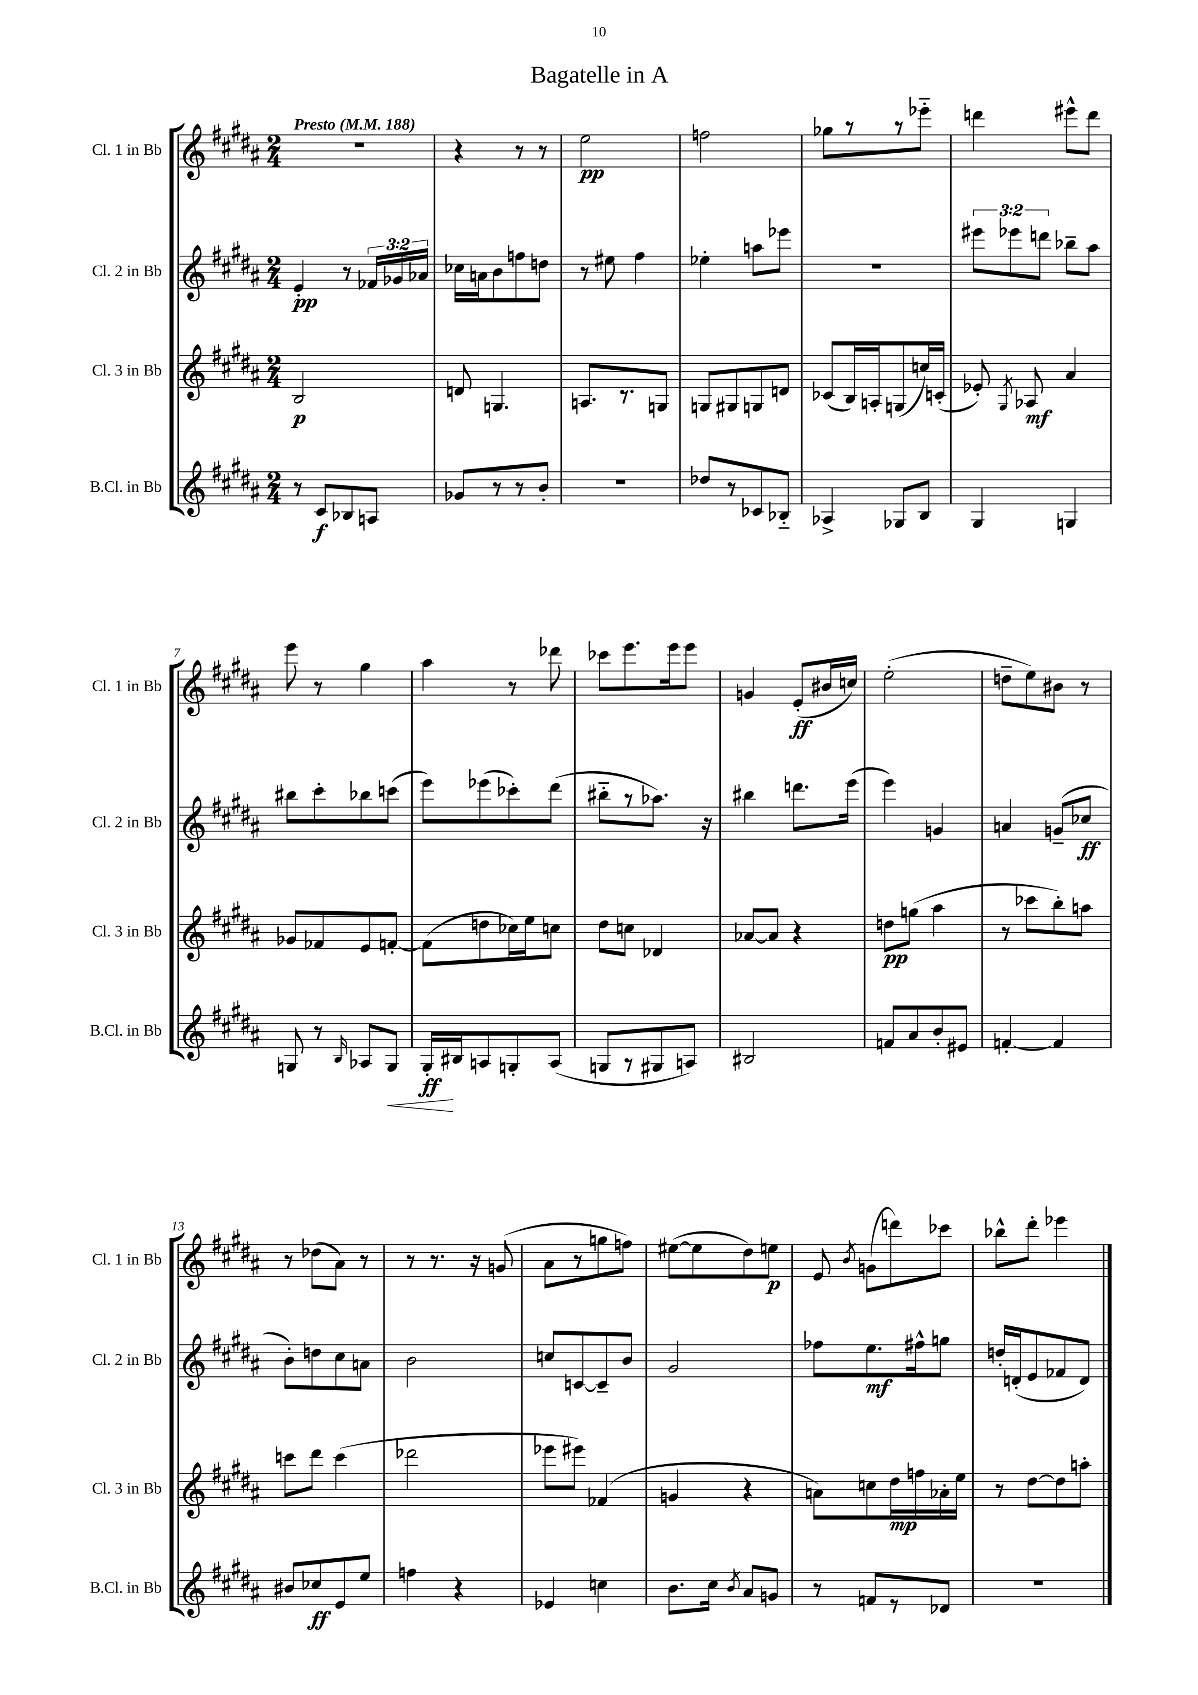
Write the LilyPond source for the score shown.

\header { title = "Bagatelle in A" }
<<
\new StaffGroup <<
\new Staff = "s0" \with { instrumentName = "Cl. 1 in Bb" shortInstrumentName = "Cl. 1 in Bb" } {
    \clef treble \key b \major \numericTimeSignature \time 2/4 \tempo "Presto" 4 = 188
    \autoBeamOff R2 |
    r4 r8 r8 |
    e''2\pp |
    f''2 |
    ges''8[ r8 r8 ees'''8]-_ |
    d'''4 eis'''8[-^ d'''8] |
    e'''8 r8 gis''4 |
    ais''4 r8 des'''8 |
    ces'''8[ e'''8. e'''16 e'''8] |
    g'4 e'8[-.\ff( bis'16 c''16]) |
    e''2-.( |
    d''8[-- e''8) bis'8] r8 |
    r8 des''8[( ais'8]) r8 |
    r8 r8. r16 g'8( |
    ais'8[ r8 g''8 f''8]) |
    eis''8[~( eis''8 dis''8) e''8]\p |
    e'8 \acciaccatura { b'8 } g'8[( d'''8) ces'''8] |
    bes''8[-^ dis'''8]-. ees'''4 \bar "|." |
}
\new Staff = "s1" \with { instrumentName = "Cl. 2 in Bb" shortInstrumentName = "Cl. 2 in Bb" } {
    \clef treble \key b \major \numericTimeSignature \time 2/4 \override Staff.TupletNumber.text = #tuplet-number::calc-fraction-text
    \autoBeamOff e'4-.\pp r8 \tuplet 3/2 { fes'16[ ges'16 aes'16] } |
    ces''16[ a'16 b'8 f''8 d''8] |
    r8 eis''8 fis''4 |
    ees''4-. a''8[ ees'''8] |
    R2 |
    \tuplet 3/2 { eis'''8[ ees'''8 d'''8] } bes''8[-- ais''8] |
    bis''8[ cis'''8-. bes''8 c'''8]( |
    e'''8[) ees'''8( ces'''8-.) dis'''8]( |
    bis''8[-_ r8 aes''8.]) r16 |
    bis''4 d'''8.[ e'''16]( |
    e'''4) g'4 |
    a'4 g'8[--( ces''8]\ff |
    b'8[-.) d''8 cis''8 a'8] |
    b'2 |
    c''8[ c'8~ c'8-- b'8] |
    gis'2 |
    fes''8[ e''8.\mf fis''16-^ g''8] |
    d''16[-. d'16-.( e'8 fes'8 d'8]) \bar "|." |
}
\new Staff = "s2" \with { instrumentName = "Cl. 3 in Bb" shortInstrumentName = "Cl. 3 in Bb" } {
    \clef treble \key b \major \numericTimeSignature \time 2/4
    \autoBeamOff b2\p |
    d'8 g4. |
    a8.[ r8. g8] |
    g8[ gis8 g8 d'8] |
    ces'8[( b16) a16-. g8( c''16) c'16]-.( |
    ees'8-.) \acciaccatura { gis8 } aes8\mf ais'4 |
    ges'8[ fes'8 e'8 f'8]~-. |
    f'8[( d''8 ces''16) e''16 c''8] |
    dis''8[ c''8] des'4 |
    aes'8[~ aes'8] r4 |
    d''8[\pp g''8]( ais''4 |
    r8 ces'''8[ b''8-.) a''8] |
    c'''8[ dis'''8] c'''4( |
    des'''2 |
    ees'''8[ eis'''8]) fes'4( |
    g'4 r4 |
    a'8[) c''8 dis''16\mp f''16 aes'16-. e''16] |
    r8 dis''8[~ dis''8 a''8]-. \bar "|." |
}
\new Staff = "s3" \with { instrumentName = "B.Cl. in Bb" shortInstrumentName = "B.Cl. in Bb" } {
    \clef treble \key b \major \numericTimeSignature \time 2/4
    \autoBeamOff r8 cis'8[\f bes8 a8] |
    ges'8[ r8 r8 b'8]-. |
    R2 |
    des''8[ r8 ces'8 bes8]-_ |
    aes4-> ges8[ b8] |
    gis4 g4 |
    g8 r8 \grace { b16 } aes8[ g8]\< |
    gis16[-.\ff\! bis16 a8 g8-. a8]( |
    g8[ r8 gis8 a8]) |
    bis2 |
    f'8[ ais'8 b'8-. eis'8] |
    f'4~-. f'4 |
    bis'8[ ces''8\ff e'8 e''8] |
    f''4 r4 |
    ees'4 c''4 |
    b'8.[ cis''16] \acciaccatura { b'8 } ais'8[ g'8] |
    r8 f'8[ r8 des'8] |
    r2 \bar "|." |
}
>>
>>
